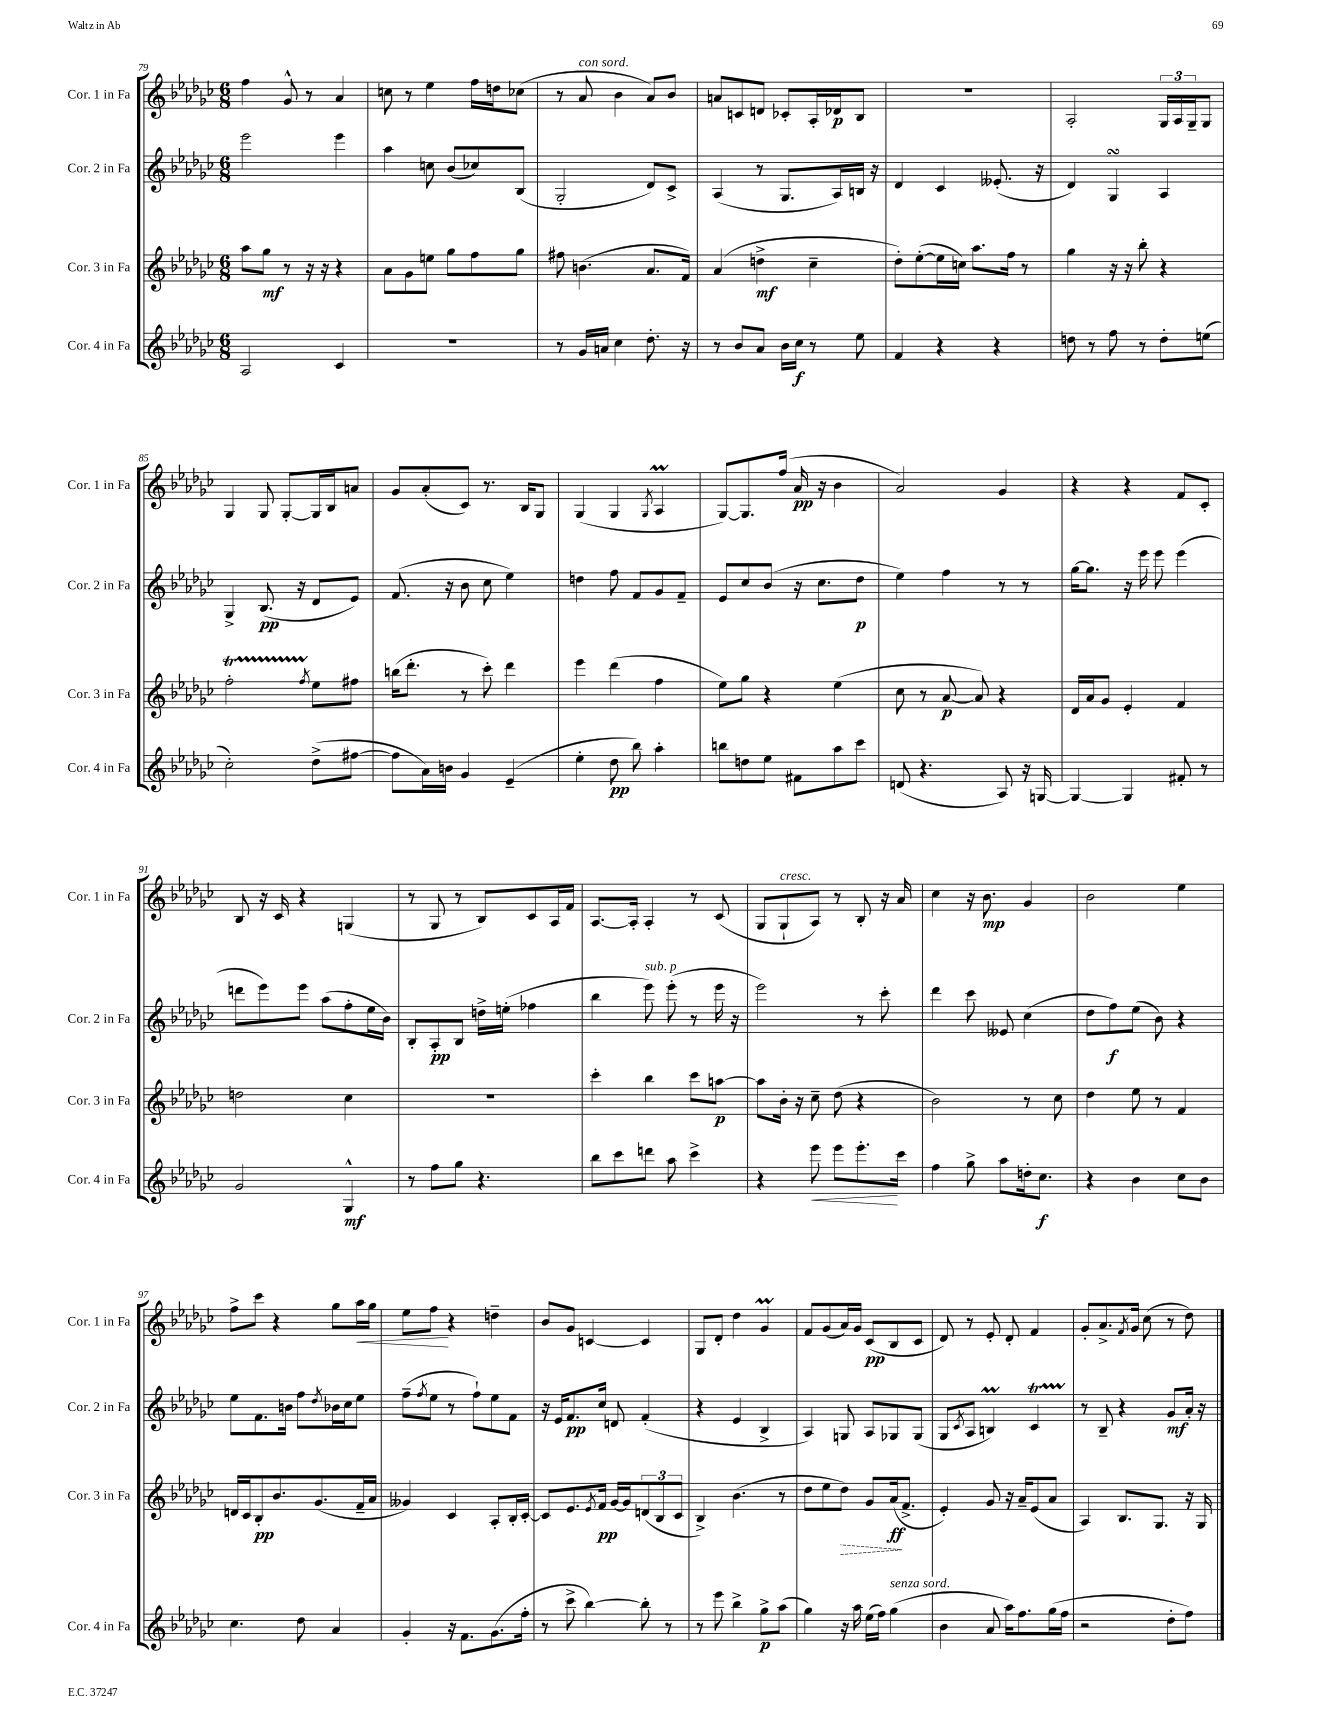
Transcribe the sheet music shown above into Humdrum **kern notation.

**kern	**kern	**kern	**kern
*staff4	*staff3	*staff2	*staff1
*clefG2	*clefG2	*clefG2	*clefG2
*k[b-e-a-d-g-c-]	*k[b-e-a-d-g-c-]	*k[b-e-a-d-g-c-]	*k[b-e-a-d-g-c-]
*M6/8	*M6/8	*M6/8	*M6/8
2A-/	8aa-\L	2eee-\	4ff\
.	8gg-\J	.	.
.	8r	.	8g-^^/
.	16r	.	8r
.	16r	.	.
4c-/	4r	4eee-\	4a-/
=	=	=	=
2.r	8a-\L	4aa-\	8cc\
.	8g-\	.	8r
.	8ee\J	8cc\	4ee-\
.	8gg-\L	(8b-/L	.
.	8ff\	8cc-/)	16ff\LL
.	.	.	16dd\J
.	8gg-\J	(8B-/J	(8cc-\J
=	=	=	=
8r	8ff#\	2G-'/	8r
16g-/LL	(4.b\	.	8a-/
16a/JJ	.	.	.
4cc-\	.	.	4b-\
8.dd-'\	8.a-/L	8d-/L)	8a-/L)
.	.	8c-^/J	8b-/J
16r	16f/Jk)	.	.
=	=	=	=
8r	(4a-/	(4A-/	8a/L
8b-/L	.	.	8c/
8a-/J	4dd^\	8r	8d/J
16b-\LL	.	8.G-/L	8c-'/L
16cc-\JJ	.	.	.
8r	4cc-~\	.	16A-'/L
.	.	16A-/L)	16d-/J
8ee-\	.	16B/JJ	8B-/J
.	.	16r	.
=	=	=	=
4f/	8dd-'\L)	4d-/	2.r
.	([8ee-'\	.	.
4r	16ee-\]L	4c-/	.
.	16cc\JJ)	.	.
.	8.aa-\L	.	.
4r	.	(8.e--'/	.
.	16ff\Jk	.	.
.	8r	.	.
.	.	16r	.
=	=	=	=
8dd\	4gg-\	4d-/)	2A-'/
8r	.	.	.
8ff\	16r	4G-/	.
.	16r	.	.
8r	8bb-'\	.	.
8dd'\L	4r	4A-/	24G-/LL
.	.	.	24A-/
.	.	.	24G-~/J
(8ee\J	.	.	8G-/J
=	=	=	=
2cc-'\)	2ff'\	4G-^/	4G-/
.	.	(8.B-/	8G-/
.	.	.	[8G-'/L
.	.	16r	.
.	8qff/	.	.
(8dd-^\L	8ee-\L	8d-/L	16G-/]L
.	.	.	16B-/J
[8ff#\J	8ff#\J	8e-/J)	8a/J
=	=	=	=
8ff#\]L	(16bb\LK	(8.f/	8g-/L
.	8.ddd-'\J	.	.
16a-\L)	.	.	(8a-'/
16b\JJ	.	16r	.
4g-/	8r	8b-\	8c-/J)
.	8ccc-'\)	8cc-\	8.r
(4e-~/	4ddd-\	4ee-\)	.
.	.	.	16B-/LK
.	.	.	8G-/J
=	=	=	=
4ee-'\	4eee-\	4dd\	(4G-/
8dd-\	(4ddd-\	8ff\	4G-/
8bb-\)	.	8f/L	.
.	.	.	8qG-/
4aa-'\	4ff\	8g-/	4A-/
.	.	8f~/J	.
=	=	=	=
8bb\L	8ee-\L)	8e-/L	[8G-/L)
8dd\	8gg-\J	8cc-/	8.G-/]
8ee-\J	4r	(8b-/J	.
.	.	.	(16ff/Jk
8f#\L	.	16r	16a-/
.	.	8.cc-\L	16r
8aa-\	(4ee-\	.	4b-\
8ccc-\J	.	8dd-\J	.
=	=	=	=
(8d/	8cc-\	4ee-\)	2a-/)
4.r	8r	.	.
.	[8a-/	4ff\	.
.	8a-/])	.	.
8A-/)	4r	8r	4g-/
16r	.	8r	.
[16G/	.	.	.
=	=	=	=
4G/_	16d-/LL	[16gg-\LK	4r
.	16a-/J	8.gg-\]J	.
.	8g-/J	.	.
4G/]	4e-'/	16r	4r
.	.	16eee-\	.
.	.	8eee-\	.
8f#'/	4f/	(4eee-\	8f/L
8r	.	.	8c-'/J
=	=	=	=
2g-/	2dd\	8ddd\L	8B-/
.	.	8eee-\)	16r
.	.	.	16c-/
.	.	8eee-\J	4r
.	.	(8aa-\L	.
4G-^^/	4cc-\	8ff'\	(4G/
.	.	16ee-\L	.
.	.	16b-\JJ)	.
=	=	=	=
8r	2.r	8B-'/L	8r
8ff\L	.	8A-'/	8G-/
8gg-\J	.	8B-/J	8r
4.r	.	16dd^\LL	8B-/L)
.	.	(16ee'\JJ	.
.	.	4ff-\	8c-/
.	.	.	16A-/L
.	.	.	16f/JJ
=	=	=	=
8bb-\L	4ccc-'\	4bb-\	[8.A-/L
8ccc-\	.	.	.
.	.	.	16A-'/]Jk
8ddd\J	4bb-\	8eee-\)	4A-'/
8aa-\	.	(8eee-'\	.
4ccc-^\	8ccc-\L	8r	8r
.	[8aa\J	16eee-\	(8c-/
.	.	16r	.
=	=	=	=
4r	8aa\]L	2eee-\)	8G-/L
.	16b-'\Jk	.	8G-`/
.	16r	.	.
8eee-\	8cc-~\	.	8A-/J)
8eee-\L	(8dd-\	.	8r
8.eee-'\	4r	8r	8B-'/
.	.	8ccc-'\	16r
16ccc-\Jk	.	.	16a-/
=	=	=	=
4ff\	2b-\)	4ddd-\	4cc-\
8gg-^\	.	8ccc-\	16r
.	.	.	8.b-\
8aa-\L	.	8e--/	.
16dd'\k	8r	(4cc-\	4g-/
8.cc-\J	.	.	.
.	8cc-\	.	.
=	=	=	=
4r	4dd-\	8dd-\L	2b-\
.	.	8ff\)	.
4b-\	8ee-\	(8ee-\J	.
.	8r	8b-\)	.
8cc-\L	4f/	4r	4ee-\
8b-\J	.	.	.
=	=	=	=
4.cc-\	16d/LL	8ee-\L	8ff^\L
.	16c-/J	.	.
.	8B-'/	8.f\	8ccc-\J
.	8.b-/	.	4r
.	.	16b\Jk	.
8dd-\	.	8ff\L	.
.	(8.g-/	.	.
.	.	8qdd-/	.
4a-/	.	16b-\L	8gg-\L
.	.	16cc-\J	.
.	16f~/L	8ee-\J	16aa-\L
.	16a-/JJ	.	16gg-\JJ
=	=	=	=
4g-'/	4g--/)	(8ff~\L	8ee-\L
.	.	8qff/	.
.	.	8ee-\J	8ff\J
16r	4c-/	8r	4r
8.f\L	.	.	.
.	.	8ff`\L)	.
(8.g-\	8A-'/L	8ee-\	4dd~\
.	16B-'/L	8f\J	.
16ff'\Jk	[16c-'/JJ	.	.
=	=	=	=
8r	8c-/]L	16r	8b-/L
.	.	16e-/LK	.
8ccc-^\	8.e-/	8.f/	8g-/J
[4bb-\)	.	.	[4c/
.	8qe-/	.	.
.	16f/Jk	16cc-/Jk	.
.	[16g-/LL	8d/	.
.	16g-/]J	.	.
8bb-'\]	(12d/	(4f'/	4c/]
.	12B-/	.	.
8r	.	.	.
.	12c-/J	.	.
=	=	=	=
8r	4B-^/)	4r	8G-/L
8eee-\	.	.	8d-'/J
4bb-^\	(4.b-\	4e-/	4dd-\
8gg-^\L	.	4B-^/	4g-/
(8aa-\J	8r	.	.
=	=	=	=
4gg-\)	8dd-\L	4A-/)	8f/L
.	8ee-\	.	(8g-/
16r	8dd-\J)	8G/	16a-/L)
16aa-\	.	.	16g-/JJ
(16ee-\LL	8g-/L	8A-/L	(8c-/L
16ff\JJ)	.	.	.
(4gg-\	(16a-/k	8G-/	8B-/
.	8.f^/J	.	.
.	.	(8G-/J	8c-/J
=	=	=	=
4b-\	4e-'/)	8G-/L	8d-/)
.	.	8qc-/	.
.	.	8A-/J	8r
8a-/	8g-/	4B/)	8e-'/
16aa-\LK)	16r	.	8d-'/
8.ff\	16a-~/LK	.	.
.	(8e-/	4c-/	4f/
(16gg-\L	8a-/J	.	.
16ff\JJ	.	.	.
=	=	=	=
2r	4A-/)	8r	8g-'/L
.	.	8B-~/	8.a-^/
.	8.B-/L	4r	.
.	.	.	8qf/
.	.	.	16g-/Jk
.	.	.	(8cc-\
.	8.G-/J	.	.
8dd-'\L	.	8g-/L	8r
8ff\J)	16r	16a-'/Jk	8dd-\)
.	16G-/	16r	.
==	==	==	==
*-	*-	*-	*-
